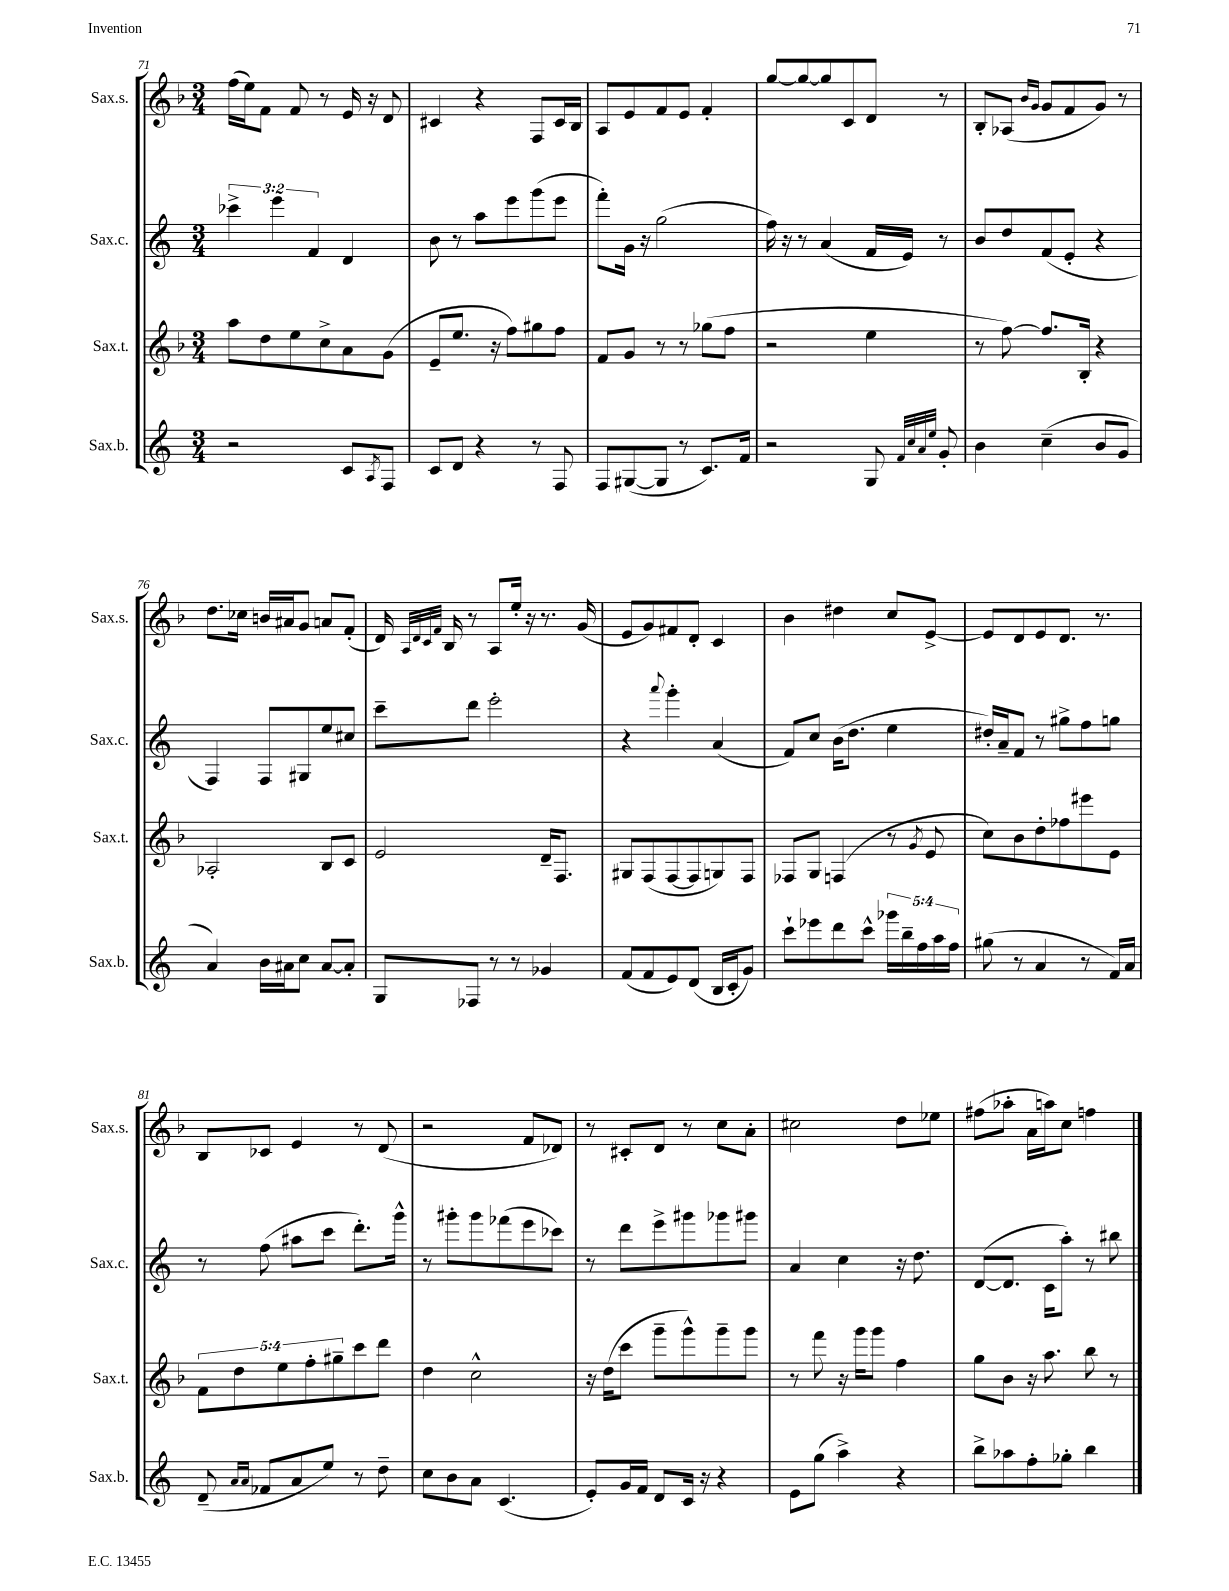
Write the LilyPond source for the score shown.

<<
\new StaffGroup <<
\new Staff = "s0" \with { instrumentName = "Sax.s." shortInstrumentName = "Sax.s." } {
    \clef treble \key f \major \numericTimeSignature \time 3/4
    f''16( e''16) f'8 f'8 r8 e'16 r16 d'8 |
    cis'4 r4 f8 cis'16 bes16 |
    a8 e'8 f'8 e'8 f'4-. |
    g''8~ g''8~ g''8 c'8 d'8 r8 |
    bes8-. aes8( \grace { bes'16 g'16 } g'8 f'8 g'8) r8 |
    d''8. ces''16 b'16 ais'16 g'8 a'8 f'8-.( |
    d'16) \grace { a32 d'32 c'32 f'32 } bes16 r8 a8 e''16-. r16 r8. g'16( |
    e'8 g'8) fis'8 d'8-. c'4 |
    bes'4 dis''4 c''8 e'8~-> |
    e'8 d'8 e'8 d'8. r8. |
    bes8 ces'8 e'4 r8 d'8( |
    r2 f'8 des'8) |
    r8 cis'8-. d'8 r8 c''8 a'8-. |
    cis''2 d''8 ees''8 |
    fis''8( aes''8-. a'16 a''16) c''8 f''4 \bar "|." |
}
\new Staff = "s1" \with { instrumentName = "Sax.c." shortInstrumentName = "Sax.c." } {
    \clef treble \key c \major \numericTimeSignature \time 3/4 \override Staff.TupletNumber.text = #tuplet-number::calc-fraction-text
    \tuplet 3/2 { ces'''4-> e'''4 f'4 } d'4 |
    b'8 r8 a''8 e'''8 g'''8( e'''8 |
    f'''8-.) g'16 r16 g''2( |
    f''16) r16 r8 a'4( f'16 e'16) r8 |
    b'8 d''8 f'8( e'8-. r4 |
    f4) f8 gis8 e''8 cis''8 |
    c'''8-- d'''8 e'''2-. |
    r4 \appoggiatura { a'''8 } g'''4-. a'4( |
    f'8) c''8 b'16( d''8. e''4 |
    dis''16-.) a'16-- f'8 r8 gis''8-> f''8 g''8 |
    r8 f''8( ais''8 c'''8 d'''8.-.) g'''16-^ |
    r8 gis'''8-. gis'''8 fes'''8( e'''8 ces'''8) |
    r8 d'''8 e'''8-> gis'''8 ges'''8 gis'''8 |
    a'4 c''4 r16 d''8. |
    d'8~( d'8. c'16 a''8-.) r8 bis''8 \bar "|." |
}
\new Staff = "s2" \with { instrumentName = "Sax.t." shortInstrumentName = "Sax.t." } {
    \clef treble \key f \major \numericTimeSignature \time 3/4 \override Staff.TupletNumber.text = #tuplet-number::calc-fraction-text
    a''8 d''8 e''8 c''8-> a'8 g'8( |
    e'8-- e''8. r16 f''8) gis''8 f''8 |
    f'8 g'8 r8 r8 ges''8( f''8 |
    r2 e''4 |
    r8 f''8~) f''8. bes16-. r4 |
    aes2-. bes8 c'8 |
    e'2 d'16-- f8. |
    gis8 f8( f8~ f8 g8) f8 |
    fes8 g8 f4( r8 \acciaccatura { g'8 } e'8 |
    c''8) bes'8 d''8-. fes''8 eis'''8 e'8 |
    \tuplet 5/4 { f'8 d''8 e''8 f''8-. gis''8-- } c'''8 d'''8 |
    d''4 c''2-^ |
    r16 d''16( c'''8 g'''8-- g'''8-^) g'''8-- g'''8 |
    r8 f'''8 r16 g'''16 g'''8 f''4 |
    g''8 bes'8 r16 a''8. bes''8 r8 \bar "|." |
}
\new Staff = "s3" \with { instrumentName = "Sax.b." shortInstrumentName = "Sax.b." } {
    \clef treble \key c \major \numericTimeSignature \time 3/4 \override Staff.TupletNumber.text = #tuplet-number::calc-fraction-text
    r2 c'8 \acciaccatura { a8 } f8 |
    c'8 d'8 r4 r8 f8 |
    f8 gis8~( gis8 r8 c'8.) f'16 |
    r2 g8 \grace { f'32 c''32 a'32 e''32 } g'8-. |
    b'4 c''4--( b'8 g'8 |
    a'4) b'16 ais'16 c''8 ais'8~ ais'8-. |
    g8 fes8 r8 r8 ges'4 |
    f'8( f'8 e'8) d'8( b16 c'16-. g'8) |
    c'''8-! ees'''8 d'''8 c'''8-^ \tuplet 5/4 { ges'''16 b''16-- f''16 a''16 f''16 } |
    gis''8( r8 a'4 r8 f'16) a'16 |
    d'8--( \grace { a'16 a'16 } fes'8 a'8 e''8) r8 d''8-- |
    c''8 b'8 a'8 c'4.( |
    e'8-.) g'16 f'16 d'8 c'16 r16 r4 |
    e'8 g''8( a''4->) r4 |
    b''8-> aes''8 f''8-. ges''8-. b''4 \bar "|." |
}
>>
>>
\layout { \context { \Score currentBarNumber = #71 } }
